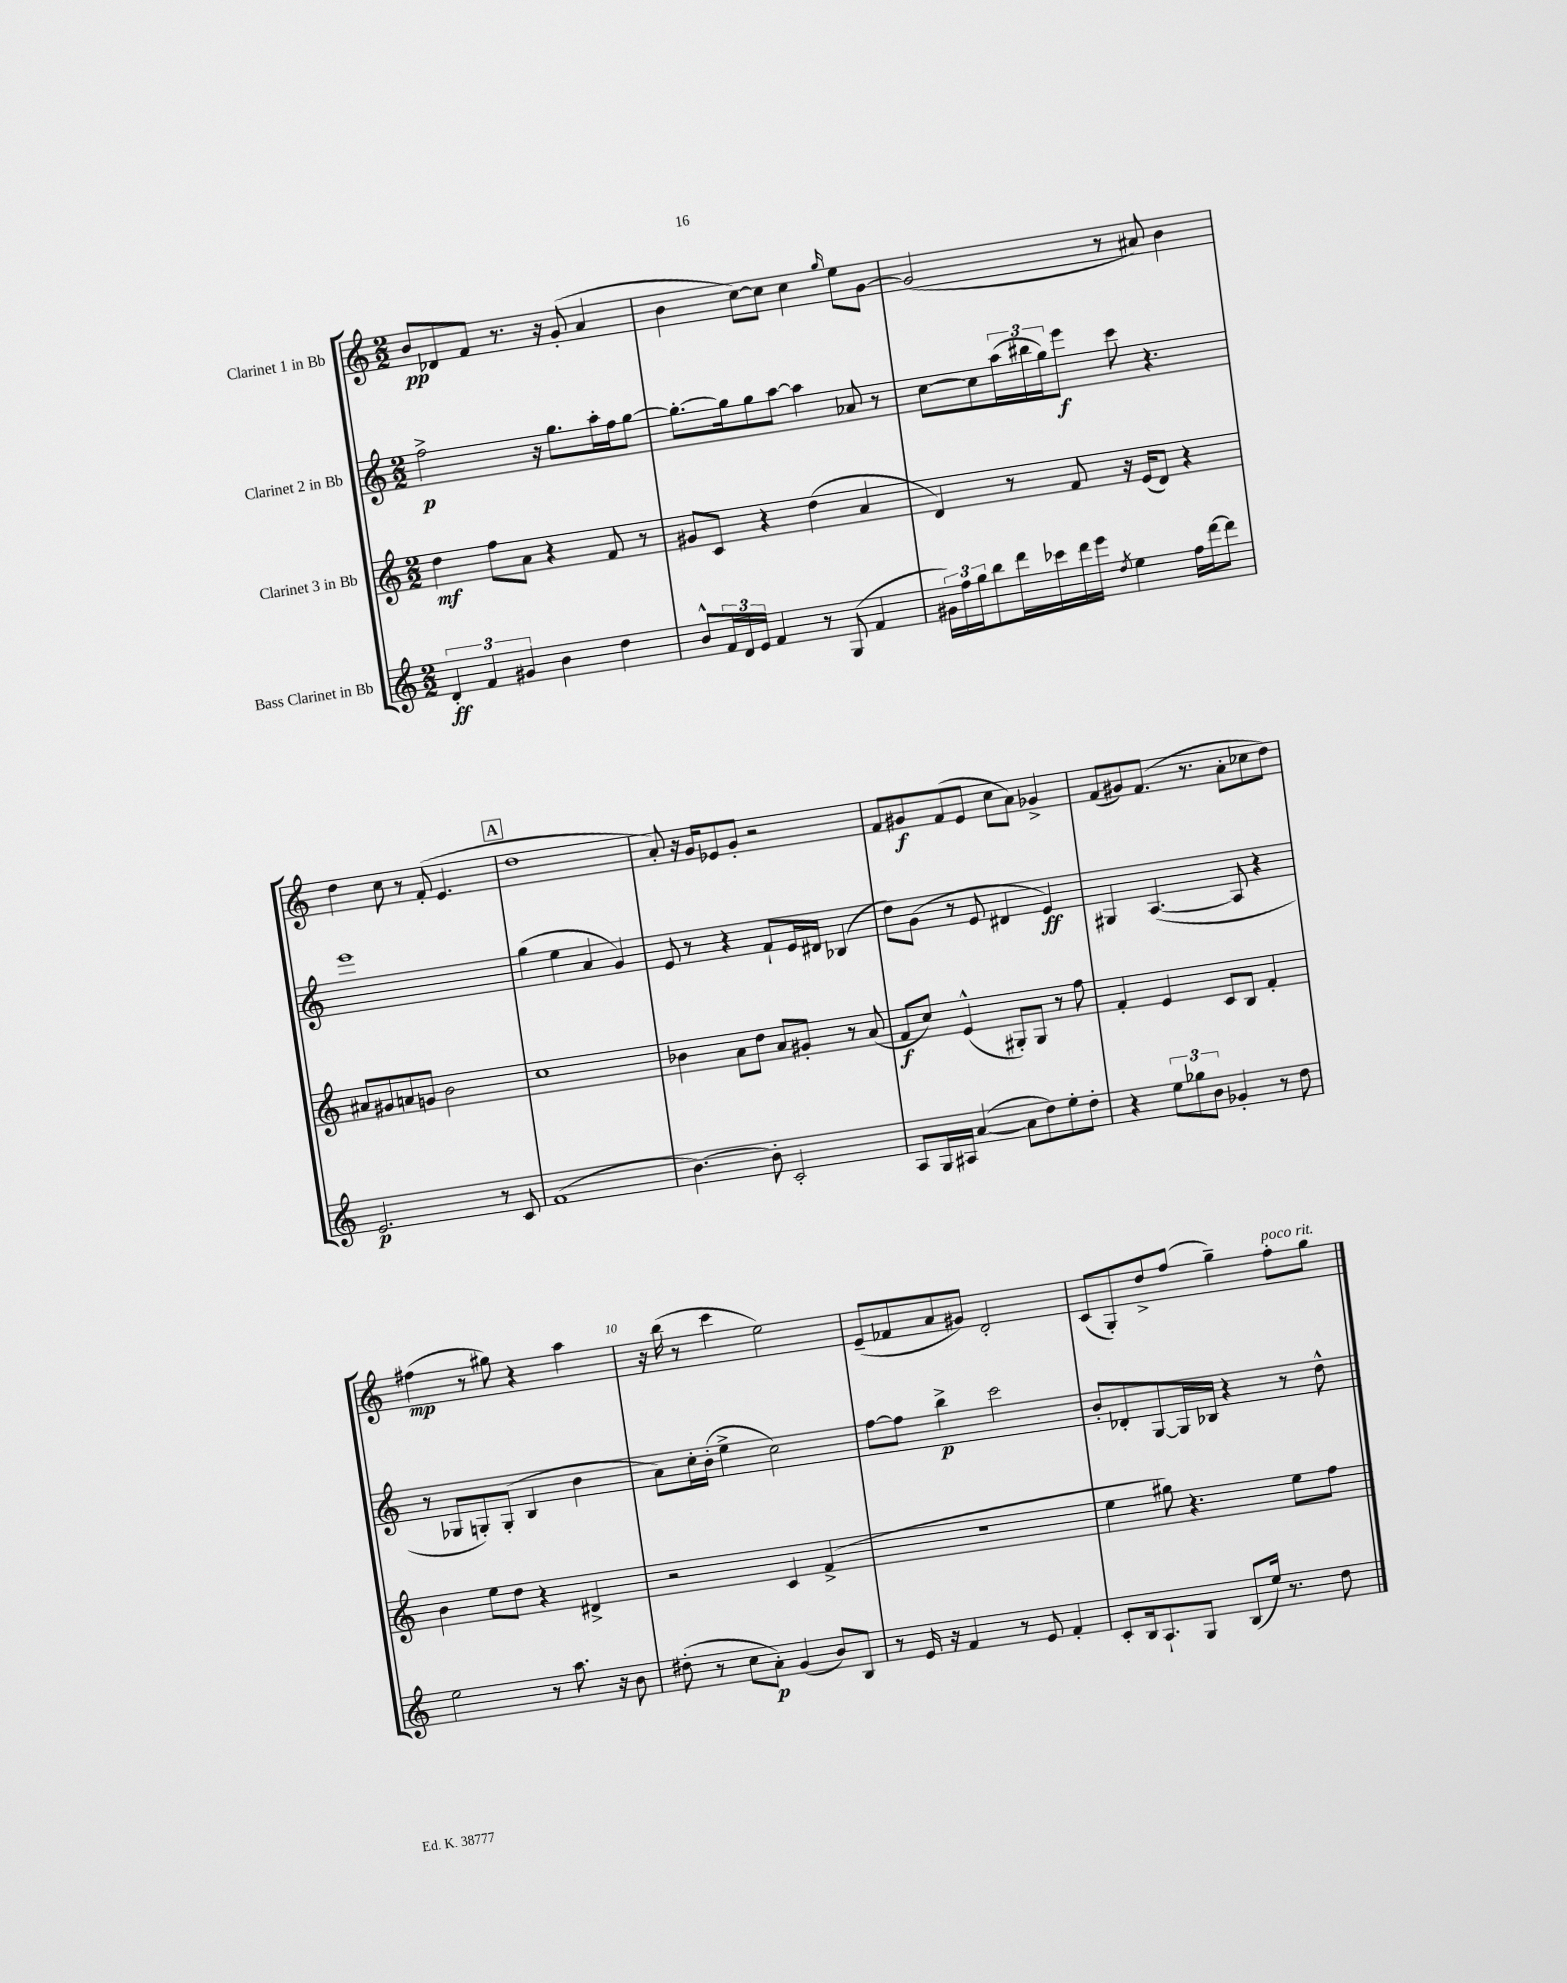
<<
\new StaffGroup <<
\new Staff = "s0" \with { instrumentName = "Clarinet 1 in Bb" } {
    \clef treble \key c \major \numericTimeSignature \time 2/2
    b'8\pp des'8 f'8 r8. r16 g'8-.( a'4 |
    b'4 c''8~) c''8 c''4 \grace { g''16 } e''8 g'8~ |
    g'2( r8 ais'8) b'4 |
    d''4 c''8 r8 f'8-.( e'4. |
    \mark \markup { \box "A" } d''1 |
    a'8-.) r16 g'16 ees'8 g'8-. r2 |
    f'8 gis'8\f f'8( e'8 c''8 a'8) ges'4-> |
    f'8( gis'8) f'8.( r8. a'8-. ces''8 d''8) |
    fis''4\mp( r8 gis''8) r4 a''4 |
    r16 b''16( r8 c'''4 e''2) |
    e'8--( fes'8 a'8 gis'8) d'2-. |
    c'8( g8-.) d''8-> f''8( g''4--) f''8-.^\markup { \italic "poco rit." } g''8 \bar "|." |
}
\new Staff = "s1" \with { instrumentName = "Clarinet 2 in Bb" } {
    \clef treble \key c \major \numericTimeSignature \time 2/2
    f''2->\p r16 g''8. a''16-. f''16 g''8~ |
    g''8.~-. g''16 g''8 a''8~ a''4 aes'8 r8 |
    c''8~ c''8 \tuplet 3/2 { a''16( bis''16 g''16) } e'''8\f c'''8 r4. |
    e'''1 |
    \mark \markup { \box "A" } g''4( e''4 a'4 g'4) |
    e'8 r8 r4 f'8-! e'16 dis'16 bes4( |
    d''8) g'8( r8 e'8 dis'4 e'4\ff) |
    gis4 a4.~( a8 r4 |
    r8 ges8 g8-.) g8-.( b4 b'4 |
    a'8) c''16-. b'16-.( e''4-> c''2) |
    f''8~ f''8 b''4->\p c'''2 |
    b'8-. des'8-. g8~ g16 bes16 r4 r8 d''8-^ \bar "|." |
}
\new Staff = "s2" \with { instrumentName = "Clarinet 3 in Bb" } {
    \clef treble \key c \major \numericTimeSignature \time 2/2
    d''4\mf f''8 a'8 r4 f'8 r8 |
    gis'8 c'8 r4 d''4( a'4 |
    d'4) r8 f'8 r16 e'16( d'8) r4 |
    ais'8 gis'8 a'8 g'8 b'2 |
    \mark \markup { \box "A" } c''1 |
    bes'4 a'8 d''8 a'8 gis'8-. r8 a'8( |
    f'8\f c''8) e'4-^( gis8-.) gis8 r8 f''8 |
    f'4-. e'4 c'8 b8 f'4-. |
    b'4 e''8 d''8 r4 dis'4-> |
    r2 c'4 f'4->( |
    r1 |
    e''4 gis''8) r4. e''8 f''8 \bar "|." |
}
\new Staff = "s3" \with { instrumentName = "Bass Clarinet in Bb" } {
    \clef treble \key c \major \numericTimeSignature \time 2/2
    \tuplet 3/2 { d'4-.\ff f'4 gis'4 } b'4 d''4 |
    b'8-^ \tuplet 3/2 { f'16 d'16 e'16 } f'4 r8 g8( f'4 |
    \tuplet 3/2 { gis'16) f''16 g''16 } b''8 d'''16 ces'''16 d'''16 e'''16 \acciaccatura { d''8 } e''4 f''16 d'''16~ d'''8 |
    e'2.\p r8 c'8 |
    \mark \markup { \box "A" } f'1( |
    b'4.~) b'8-. c'2-. |
    a8 g16 ais16 a'4~( a'8 d''8) e''8-. d''8-. |
    r4 \tuplet 3/2 { e''8 ges''8 b'8 } ges'4-. r8 d''8 |
    e''2 r8 a''8. r16 b'8 |
    dis''8-.( r8 c''8 a'8-.\p) g'4( b'8) b8 |
    r8 e'16 r16 f'4 r8 e'8 f'4-. |
    c'8-. b16 a8.-! g8 b8( e''16) r8. d''8 \bar "|." |
}
>>
>>
\layout { \context { \Score \override BarNumber.break-visibility = ##(#f #t #t) barNumberVisibility = #(every-nth-bar-number-visible 5) } }
